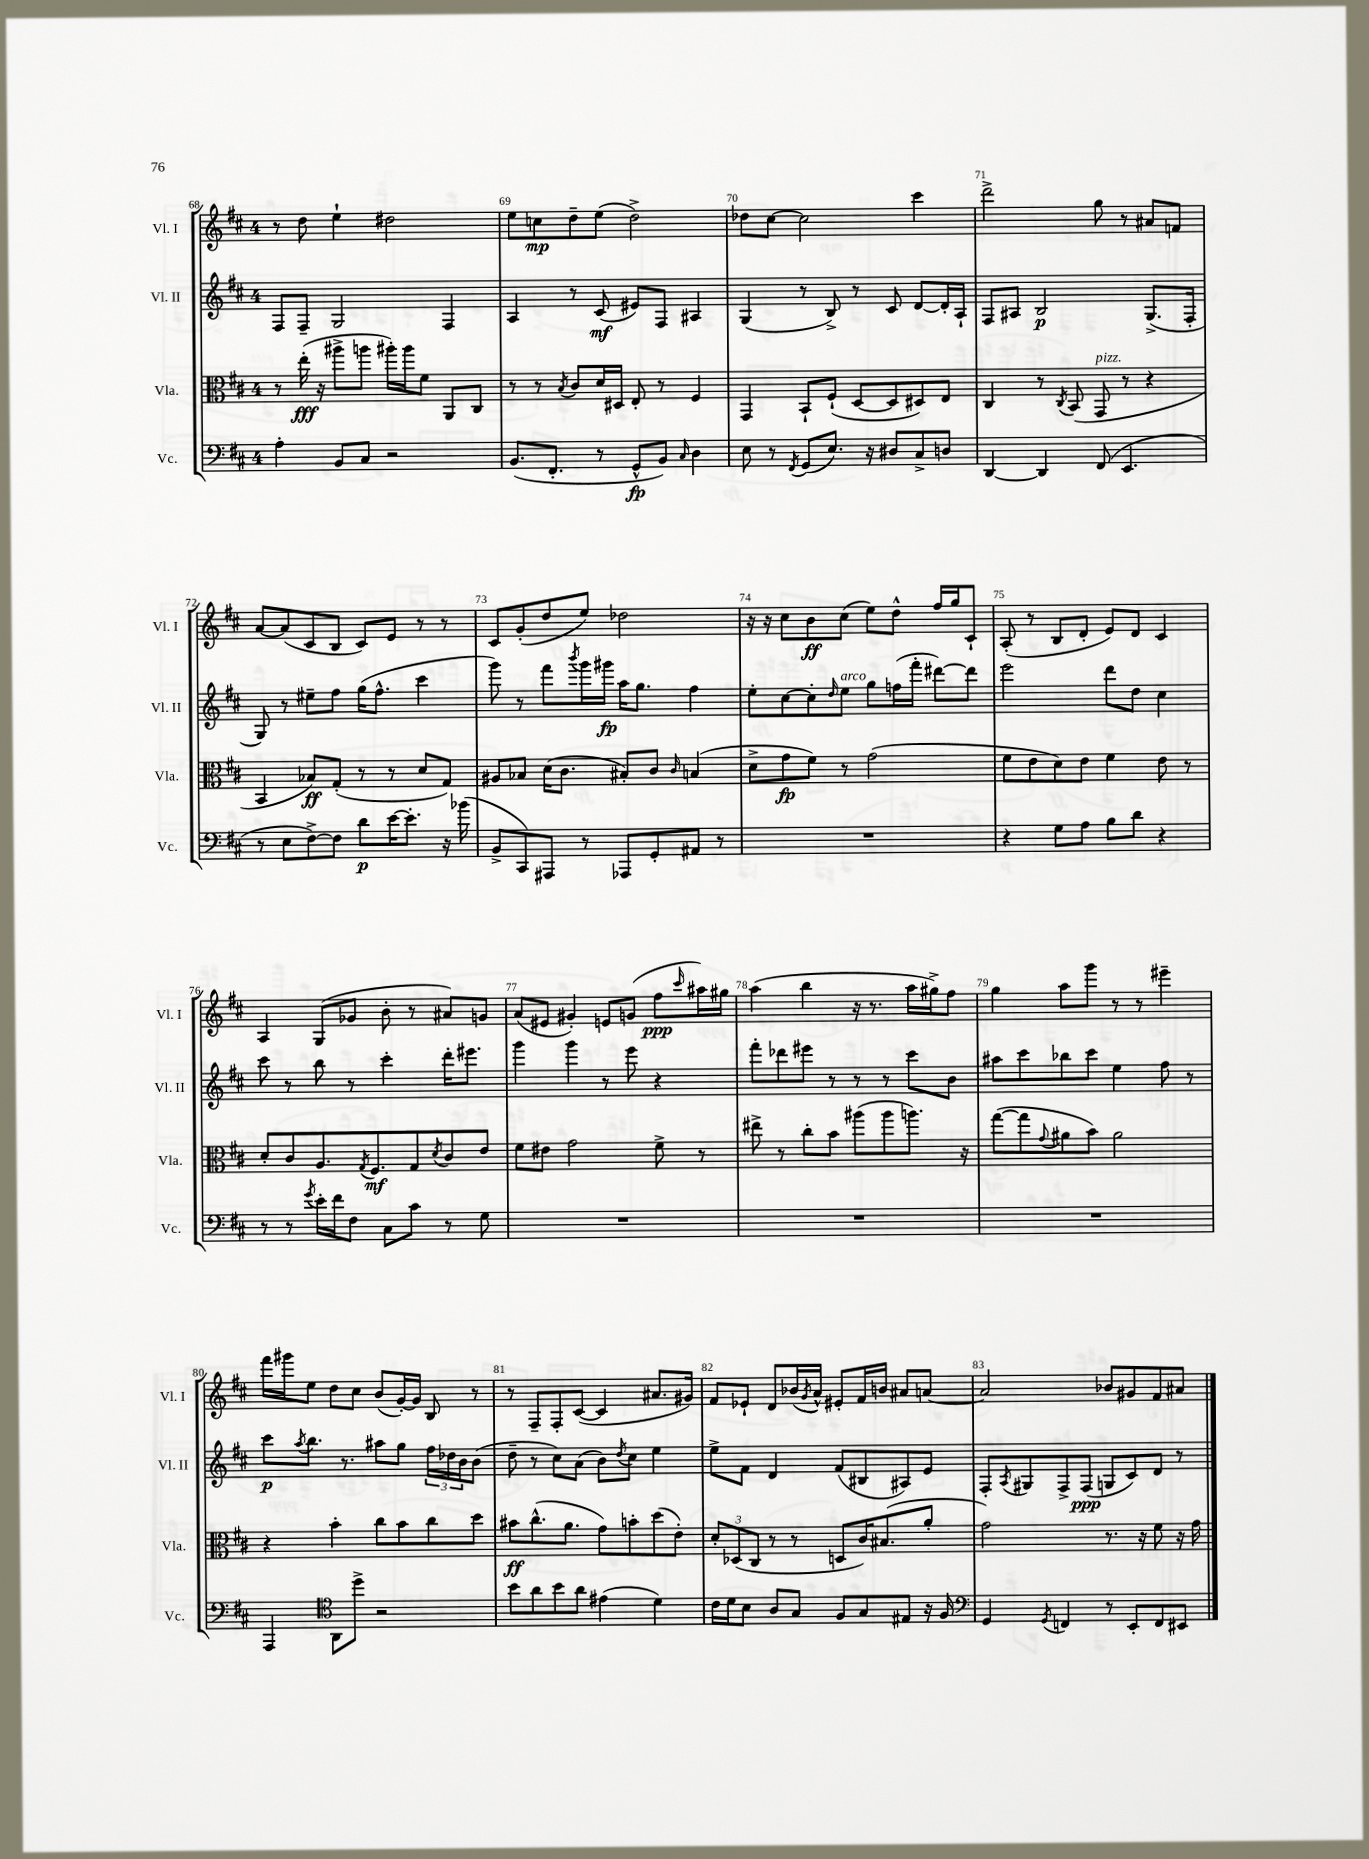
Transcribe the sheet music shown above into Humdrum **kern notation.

**kern	**kern	**kern	**kern
*staff4	*staff3	*staff2	*staff1
*clefF4	*clefC3	*clefG2	*clefG2
*k[f#c#]	*k[f#c#]	*k[f#c#]	*k[f#c#]
*M4/4	*M4/4	*M4/4	*M4/4
4A'	8r	8F#	8r
.	(16ee'	8F#~	8dd
.	16r	.	.
8BB	8aa#^	2G	4ee`
8C#	8aa	.	.
2r	16aa#')	.	2dd#
.	16aa#	.	.
.	8f#	.	.
.	8AA	4F#	.
.	8C#	.	.
=	=	=	=
(8.BB	8r	4A	8ee
.	8r	.	8cc
8.FF#'	.	.	.
.	8qB	.	.
.	8c#	8r	8dd~
8r	16d	(8c#	(8ee
.	16D#	.	.
8GG^^	8E'	8e#)	2dd^)
8BB)	8r	8F#	.
16qqC#	.	.	.
4D	4F#	4A#	.
=	=	=	=
8E	4GG	(4G	8dd-
8r	.	.	[8cc#
8qFF#	.	.	.
(8GG	8BB`	8r	2cc#]
8.E)	(8F#`	8B^)	.
.	[8D	8r	.
16r	.	.	.
8D#	8D]	8c#	.
8C#^	8D#)	[8d	4ccc#
8D	8E	16d']	.
.	.	16A`	.
=	=	=	=
[4DD	4C#	8F#	2ddd^
.	.	8A#	.
4DD]	8r	2B	.
.	8qC#	.	.
.	(8BB	.	.
(8FF#	8GG	.	8gg
4.EE	8r	.	8r
.	4r	(8.G^	8a#
.	.	.	8f
.	.	16F#'	.
=	=	=	=
8r	4BB	8G)	[8a
8E	.	8r	(8a]
[8F#^)	8B-)	8ee#~	8c#
8F#]	(8G'	8ff#	8B
8d	8r	(16gg	8c#)
.	.	8.ff#^^	.
[16e	8r	.	8e
8.e']	.	.	.
.	8d	4ccc#	8r
16r	8G)	.	8r
(16b-	.	.	.
=	=	=	=
8BB^	8A#	8ggg)	8c#
8CC#)	8B-	8r	(8g'
8AAA#	(16d	8fff#	8dd
.	8.c#	.	.
.	.	8qbbb	.
8r	.	16ggg	8ee)
.	.	16ggg#	.
8AAA-	8B#')	16aa	2dd-
.	.	8.gg	.
8GG'	8c#	.	.
.	16qqc#	.	.
8AA#	(4B	4ff#	.
8r	.	.	.
=	=	=	=
1r	8d^	8ee'	16r
.	.	.	16r
.	8g	[8cc#	8cc#
.	8f#)	8cc#']	8b
.	.	16qqdd	.
.	8r	8ee	(8cc#
.	(2g	8gg	8ee)
.	.	(16ff	8dd^^
.	.	16fff#'	.
.	.	[8ddd#)	16ff#
.	.	.	16gg
.	.	8ddd#]	8c#`
=	=	=	=
4r	8f#	2eee	(8A'
.	8e	.	8r
8G	8d)	.	8B
8A	8e	.	8d'
8B	4f#	8ddd	8e)
8d	.	8dd	8d
4r	8e	4cc#	4c#
.	8r	.	.
=	=	=	=
8r	8d'	8ccc#	4A
8r	8c#	8r	.
8qg	.	.	.
16e'	8.A	8bb	(8G
16f#	.	.	.
8F#	.	8r	8g-
.	8qG	.	.
.	8.F#	.	.
8C#	.	4ccc#'	8b'
8c#	8G	.	8r
.	8qd	.	.
8r	8c#	16ddd'	8a#)
.	.	8.eee#	.
8G	8e	.	8g
=	=	=	=
1r	8f#	4ggg	(8a
.	8e#	.	8e#
.	2g	4ggg	4g#')
.	.	8r	8e
.	.	8eee	(8g
.	8f#^	4r	8ff#
.	.	.	16qqccc#
.	8r	.	16aa#)
.	.	.	16gg#
=	=	=	=
1r	8ee#^	8fff#'	(4aa
.	8r	8ddd-	.
.	8cc#'	8eee#	4bb
.	8b	8r	.
.	(8aa#	8r	16r
.	.	.	8.r
.	8aa#	8r	.
.	8.aa)	8ccc#	16aa
.	.	.	16gg#^)
.	.	8b	8ff#
.	16r	.	.
=	=	=	=
1r	([8gg	8aa#	4gg
.	8gg]	8ccc#	.
.	8qqg	.	.
.	8a#	8bb-	8aa
.	8b)	8ccc#	8ggg
.	2a#	4ee	8r
.	.	.	8r
.	.	8ff#	4eee#~
.	.	8r	.
=	=	=	=
4AAA	4r	8ccc#	16fff#
.	.	.	16ggg#
.	.	8qaa	.
.	.	8.bb	8ee
*clefC4	*	*	*
8AA	4b'	.	8dd
.	.	8.r	.
8dd^	.	.	8cc#
2r	8cc#	8aa#	(8b
.	8b	8gg	[16g')
.	.	.	16g]
.	8cc#	24ff#	8B
.	.	24dd-	.
.	.	24b	.
.	8dd	(8b	8r
=	=	=	=
8b	8b#	8dd~	8r
8a	(8.cc#^^	8r	8F#~
8b	.	8cc#)	8F#'
.	8.a	.	.
8a	.	(8a	([8c#
(4e#	8g)	8b)	4c#]
.	.	8qdd	.
.	8b'	8cc#	.
4d)	(8dd	4ee	8.a#
.	8e')	.	.
.	.	.	16g#)
=	=	=	=
16c#	12d'	8ee^	8f#
16d	.	.	.
.	(12D-	.	.
8B	.	8f#	8e-`
.	12C#	.	.
8A	8r	4d	8d
8G	8r	.	(16b-
.	.	.	8qg
.	.	.	16a^^)
8F#	8D	(8f#	8e#'
8G	16c#)	8B#	16f#
.	(8.B#	.	16b
8E#	.	8A#)	8a#
16r	8a'	8e	[8a
16F#	.	.	.
=	=	=	=
*clefF4	*	*	*
4GG	2g)	8F#'	2a]
.	.	8qA	.
.	.	8G#	.
8qGG	.	.	.
4FF	.	8F#^	.
.	.	(8F#	.
8r	8.r	8G	8b-
8EE'	.	8c#)	8g#
.	16r	.	.
8FF	8f#	8d	8f#
8EE#	16r	8r	8a#
.	16g	.	.
==	==	==	==
*-	*-	*-	*-
